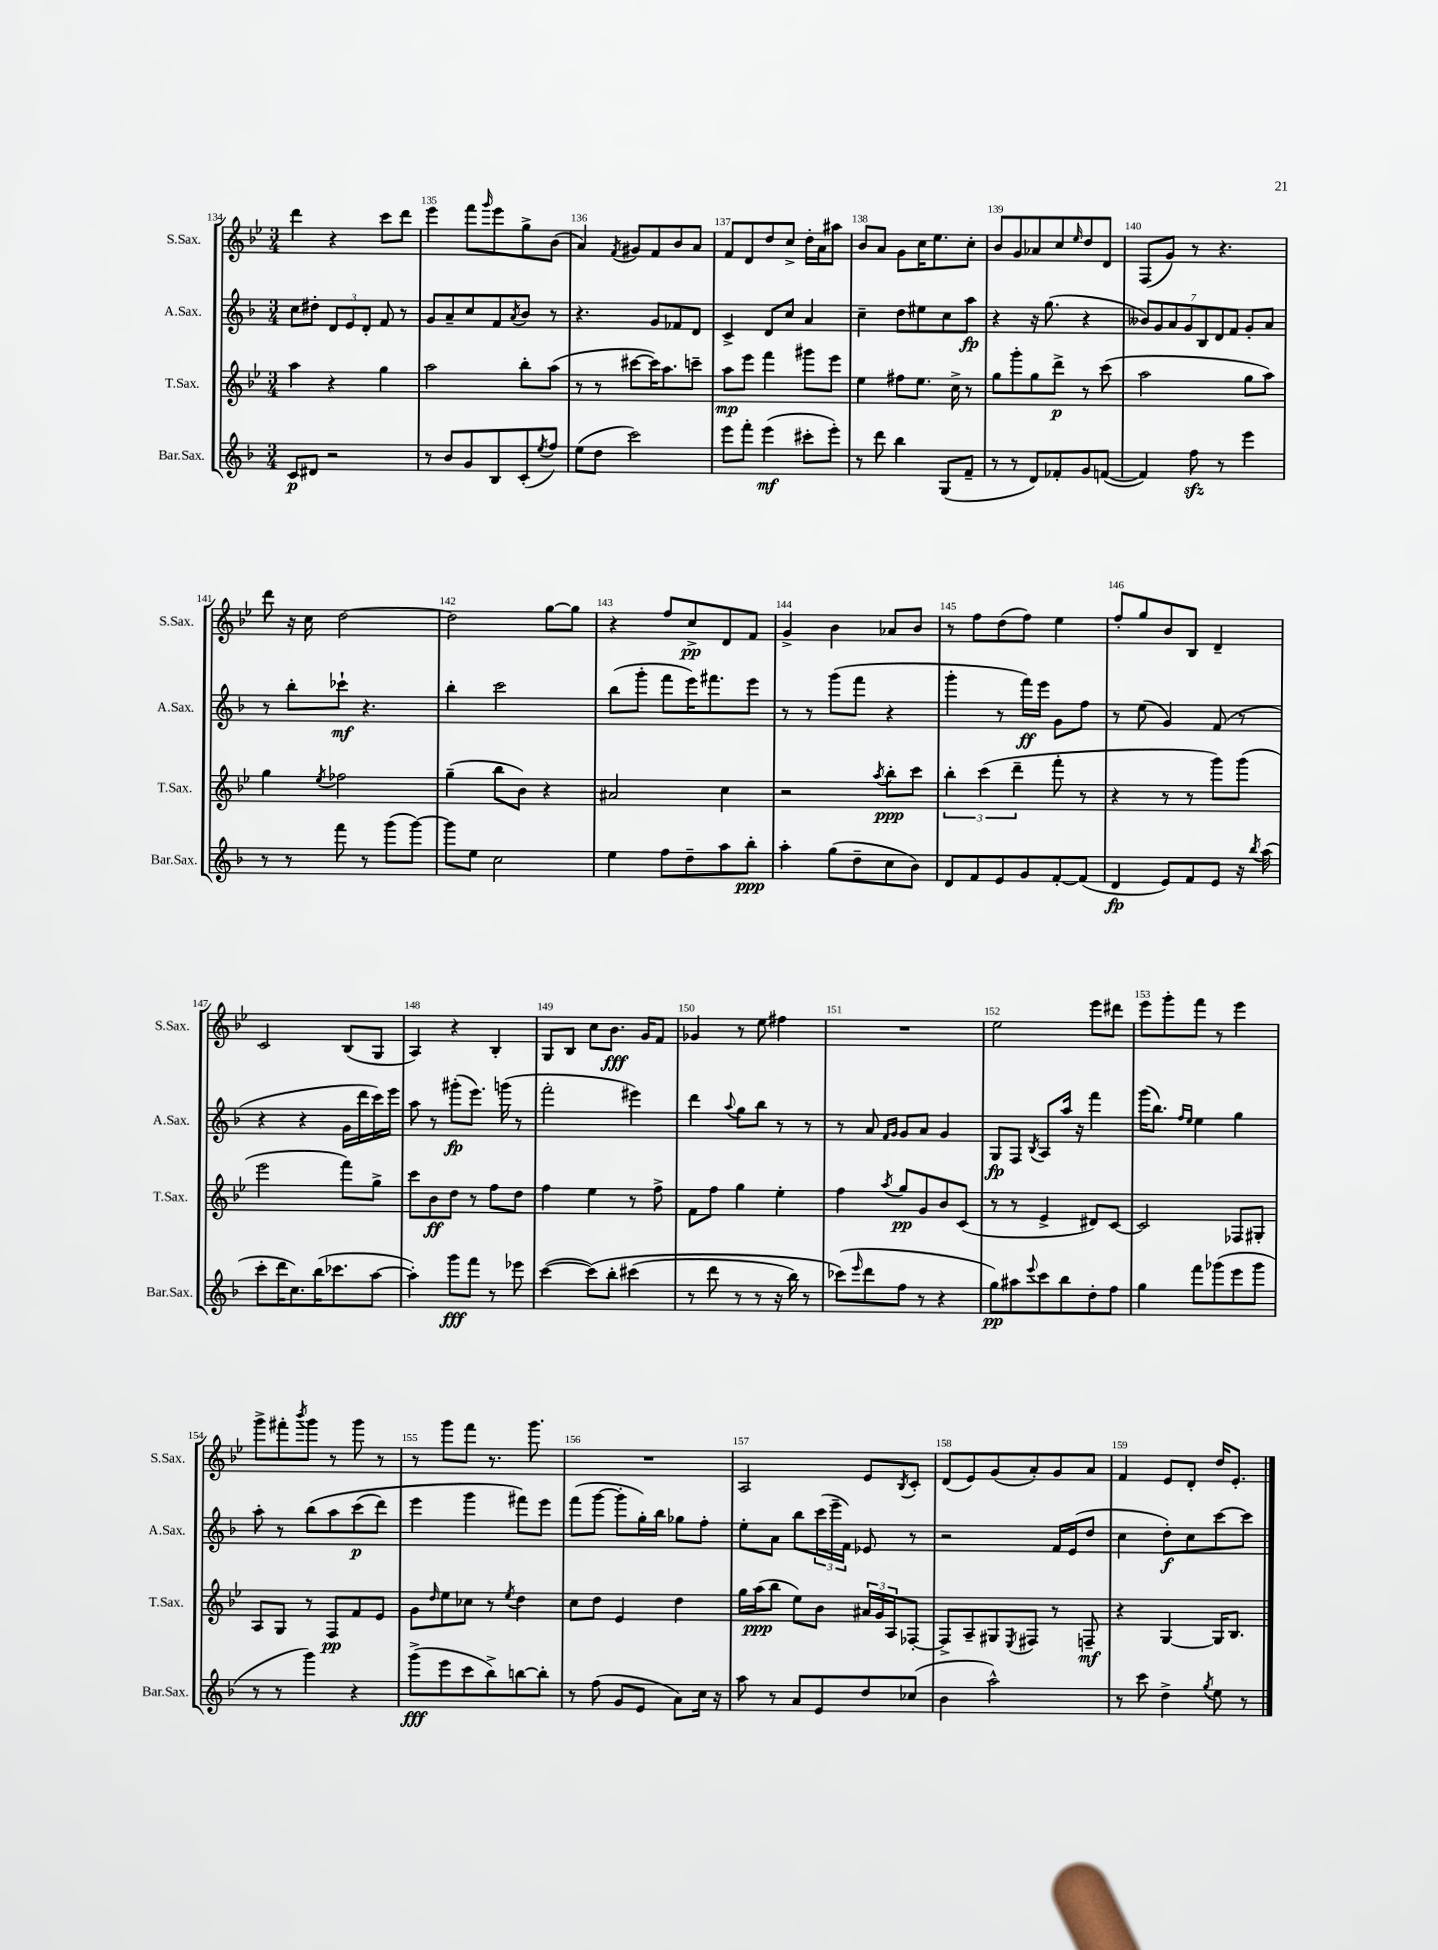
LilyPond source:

<<
\new StaffGroup <<
\new Staff = "s0" \with { instrumentName = "S.Sax." shortInstrumentName = "S.Sax." } {
    \clef treble \key bes \major \numericTimeSignature \time 3/4
    d'''4 r4 c'''8 d'''8 |
    ees'''4 f'''8 \grace { g'''16 } ees'''8 g''8-> bes'8( |
    a'4) \acciaccatura { f'8 } gis'8 f'8 bes'8 a'8 |
    f'8 d'8 d''8 c''8-> d''16-. a'16 ais''8 |
    bes'8 a'8 g'8 c''16 ees''8. c''8-. |
    bes'8 g'8 aes'8 c''8 \grace { ees''16 } d''8 d'8 |
    f8( g'8) r8 r4. |
    d'''8 r16 c''16 d''2~ |
    d''2 g''8~ g''8 |
    r4 f''8 c''8->\pp d'8 f'8 |
    g'4-> bes'4 aes'8 bes'8 |
    r8 f''8 d''8( f''8) ees''4 |
    f''8-. g''8 bes'8 bes8 d'4-- |
    c'2 bes8( g8 |
    a4) r4 bes4-. |
    g8 bes8 c''8 bes'8.\fff g'16 f'8 |
    ges'4 r8 ees''8 fis''4 |
    R2. |
    ees''2 ees'''8 dis'''8 |
    ees'''8 g'''8-. f'''8 r8 ees'''4 |
    g'''8-> fis'''8-. \acciaccatura { bes'''8 } g'''8 r8 g'''8 r8 |
    r8 g'''8 f'''8 r8. g'''8. |
    R2. |
    a2 ees'8 \acciaccatura { bes8 } c'8-. |
    d'8( ees'8) g'8( a'8-.) g'8 a'8 |
    f'4 ees'8 d'8-. d''16 ees'8.-. \bar "|." |
}
\new Staff = "s1" \with { instrumentName = "A.Sax." shortInstrumentName = "A.Sax." } {
    \clef treble \key f \major \numericTimeSignature \time 3/4
    c''8 dis''8-. \tuplet 3/2 { d'8 e'8 d'8-. } f'8 r8 |
    g'8 a'8-- c''8 f'8 \acciaccatura { a'8 } bes'8 r8 |
    r4. g'8 fes'8 d'8 |
    c'4-> d'8 c''8 a'4 |
    c''4-- d''8 eis''8 c''8 a''8\fp |
    r4 r16 g''8.( r4 |
    \tuplet 7/4 { beses'8) g'8 a'8 g'8 bes8 d'8 f'8 } g'8-. a'8 |
    r8 bes''8-. ces'''8-!\mf r4. |
    bes''4-. c'''2 |
    bes''8( g'''8-. f'''8 e'''16) fis'''8. e'''8 |
    r8 r8 g'''8( f'''8 r4 |
    g'''4-. r8 f'''16\ff) e'''16 g'8 f''8 |
    r8 e''8( g'4) f'8( r8 |
    r4 r4 g'16 d'''16 c'''16) e'''16 |
    a''8 r8 gis'''8-.\fp( e'''8.) g'''16( r8 |
    f'''2-. eis'''4) |
    d'''4 \appoggiatura { a''8 } g''8 bes''8 r8 r8 |
    r8 a'8 \grace { f'16 g'16 } g'8 a'8 g'4 |
    g8\fp f8 \acciaccatura { bes8 } a8 a''16 r16 f'''4 |
    g'''16( bes''8.) \grace { f''16 e''16 } e''4 g''4 |
    a''8-. r8 bes''8\( a''8 c'''8\p( d'''8) |
    e'''4 g'''4 fis'''8\) e'''8 |
    f'''8( g'''8~ g'''8-. g''16-.) bes''16 ges''8 f''8-. |
    e''8-. a'8 bes''8 \tuplet 3/2 { c'''16( e'''16-- f'16) } ees'8 r8 |
    r2 f'16 e'16( d''8 |
    c''4 d''8-.\f) c''8 c'''8~ c'''8 \bar "|." |
}
\new Staff = "s2" \with { instrumentName = "T.Sax." shortInstrumentName = "T.Sax." } {
    \clef treble \key bes \major \numericTimeSignature \time 3/4
    a''4 r4 g''4 |
    a''2 bes''8-. a''8( |
    r8 r8 cis'''8~ cis'''16) a''8. c'''8-- |
    a''8\mp ees'''8 f'''4 gis'''8 ees'''8 |
    ees''4 fis''8 ees''8. c''16-> r8 |
    g''8 g'''8-. g''8 d'''8->\p r8 c'''8( |
    a''2 g''8 a''8) |
    g''4 \acciaccatura { ees''8 } fes''2 |
    g''4--( bes''8 bes'8) r4 |
    ais'2 c''4 |
    r2 \acciaccatura { a''8 } bes''8-.\ppp c'''8 |
    \tuplet 3/2 { bes''4-. c'''4( d'''4-- } f'''8-. r8 |
    r4 r8 r8 g'''8) g'''8( |
    ees'''2 f'''8) g''8-> |
    c'''8 bes'8\ff d''8 r8 f''8 d''8 |
    f''4 ees''4 r8 f''8-> |
    f'8 f''8 g''4 ees''4-. |
    f''4 \acciaccatura { a''8 } g''8\pp g'8 bes'8 c'8( |
    r8 r8 ees'4-> dis'8) c'8~ |
    c'2 fes8 gis8-. |
    a8 g8 r8 f8\pp f'8 ees'8 |
    g'8 \grace { d''16 } ees''8 ces''8 r8 \acciaccatura { ees''8 } d''4 |
    c''8 d''8 ees'4 d''4 |
    g''16 a''16\ppp( bes''8 ees''8) bes'8 \tuplet 3/2 { ais'16 g'16 a16 } fes8~-. |
    fes8-> a8-- gis8 \acciaccatura { ees8 } fis8 r8 f8--\mf |
    r4 g4~ g16 bes8. \bar "|." |
}
\new Staff = "s3" \with { instrumentName = "Bar.Sax." shortInstrumentName = "Bar.Sax." } {
    \clef treble \key f \major \numericTimeSignature \time 3/4
    c'8\p dis'8 r2 |
    r8 bes'8 g'8 bes8 c'8-.( \acciaccatura { e''8 } f''8) |
    e''8( d''8 c'''2) |
    e'''8 f'''8-. e'''4\mf( cis'''8-. e'''8-.) |
    r8 d'''8 bes''4 g8( f'8-- |
    r8 r8 d'8) fes'8-. g'8 f'8~( |
    f'4) f''8\sfz r8 e'''4 |
    r8 r8 f'''8 r8 g'''8( g'''8~) |
    g'''8 e''8 c''2 |
    e''4 f''8 d''8-- a''8 bes''8-.\ppp |
    a''4-. g''8( d''8-- c''8 bes'8) |
    d'8 f'8 e'8 g'8 f'8~-. f'8( |
    d'4\fp e'8) f'8 e'8 r16 \acciaccatura { bes''8 } a''16( |
    c'''8-. d'''16 c''8.) bes''16( ces'''8. a''8~ |
    a''4-.) g'''8\fff f'''8 r8 ees'''8 |
    c'''4~( c'''8)\( bes''8-. cis'''4( |
    r8 d'''8 r8 r8 r16 bes''16) r8 |
    ces'''8(\) \grace { e'''16 } d'''8 f''8 r8 r4 |
    g''8\pp) ais''8 \appoggiatura { e'''8 } c'''8 bes''8 d''8-. f''8 |
    g''4 f'''8 ges'''8( e'''8 ges'''8 |
    r8 r8 g'''4) r4 |
    g'''8->\fff( e'''8 c'''8 bes''8->) b''8~ b''8-. |
    r8 f''8( g'8 e'8 a'8) c''16 r16 |
    a''8 r8 a'8 e'8 d''8 ces''8( |
    bes'4 a''2-^) |
    r8 c'''8 d''4-> \acciaccatura { g''8 } e''8 r8 \bar "|." |
}
>>
>>
\layout { \context { \Score currentBarNumber = #134 \override BarNumber.break-visibility = ##(#f #t #t) barNumberVisibility = #all-bar-numbers-visible } }
